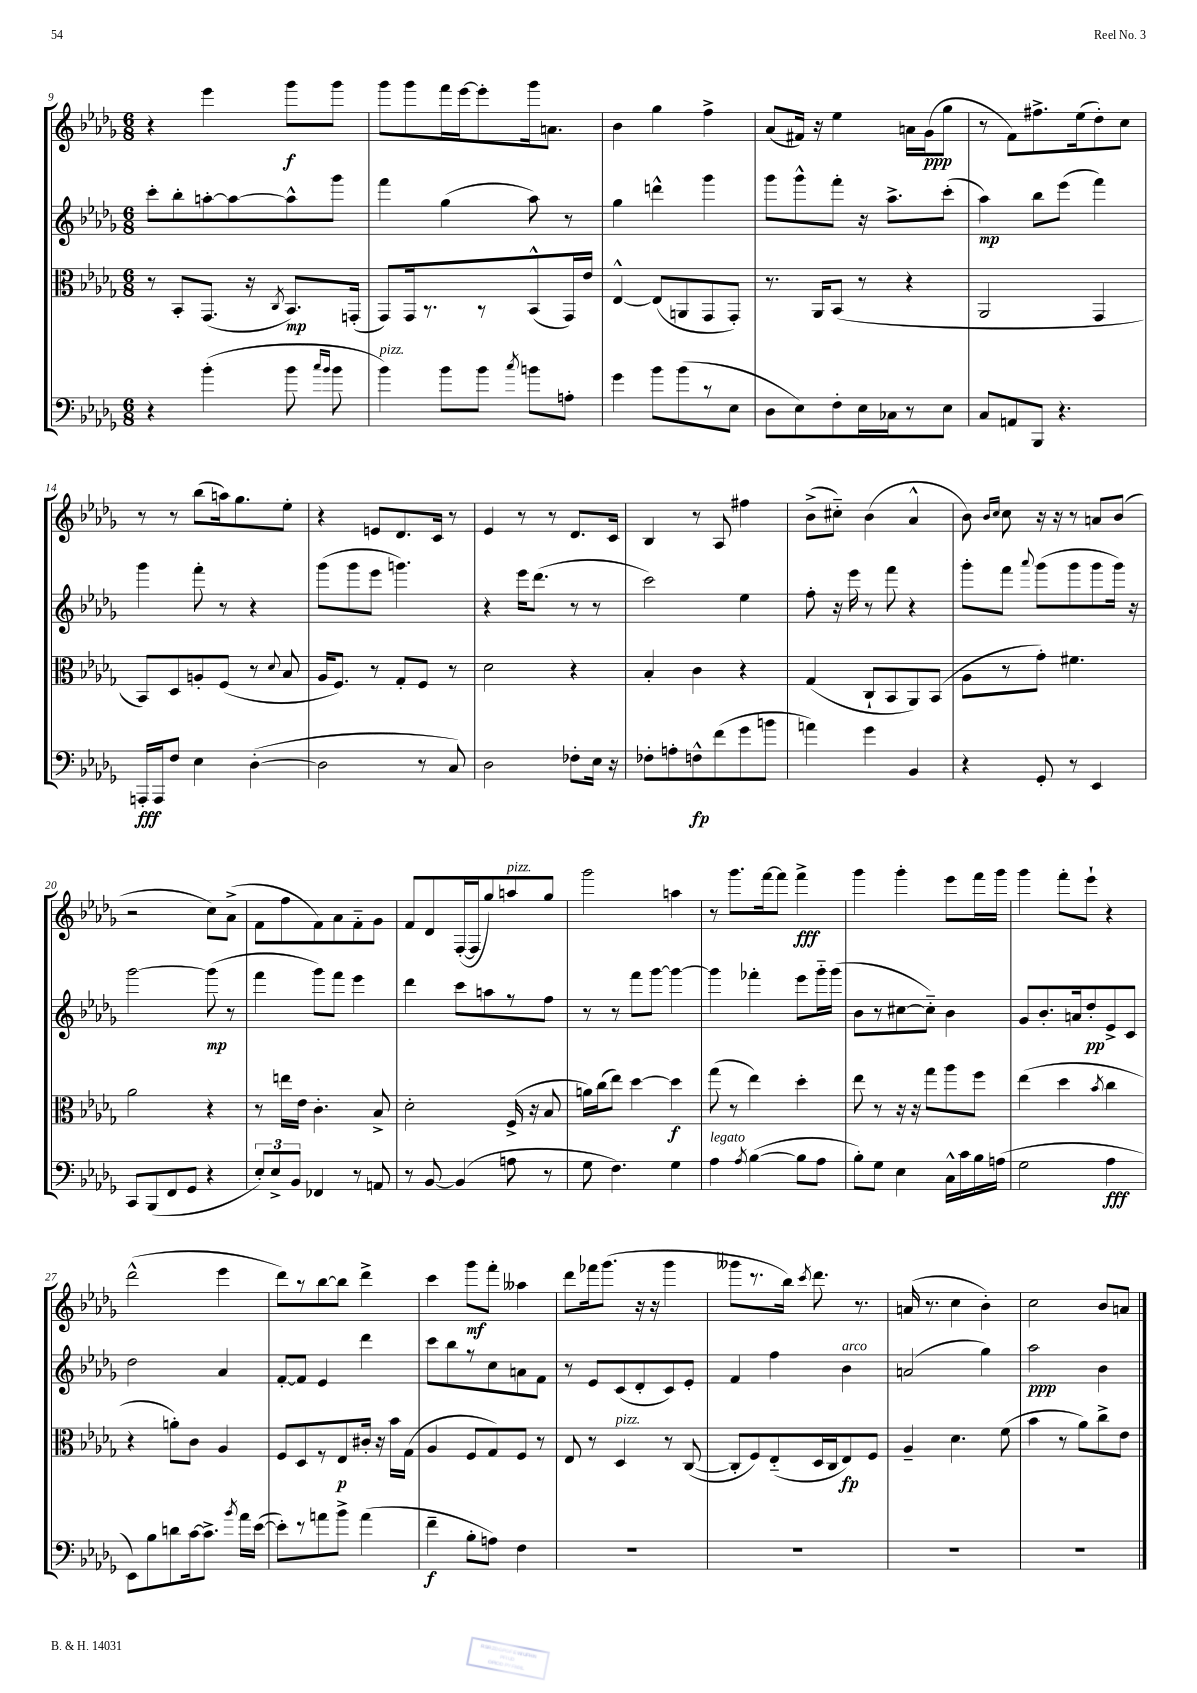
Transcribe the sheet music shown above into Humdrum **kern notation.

**kern	**kern	**kern	**kern
*staff4	*staff3	*staff2	*staff1
*clefF4	*clefC3	*clefG2	*clefG2
*k[b-e-a-d-g-]	*k[b-e-a-d-g-]	*k[b-e-a-d-g-]	*k[b-e-a-d-g-]
*M6/8	*M6/8	*M6/8	*M6/8
4r	8r	8ccc'	4r
.	8BB-'	8bb-'	.
(4b-'	(8.GG-	[8aa'	4eee-
.	.	8aa_	.
.	16r	.	.
.	8qC	.	.
8b-	8.BB-)	8aa^^]	8ggg-
16qqcc	.	.	.
16qqb-	.	.	.
8b-	.	8ggg-	8ggg-
.	(16GG'	.	.
=	=	=	=
4b-)	8GG-)	4fff	8ggg-
.	16GG-	.	8ggg-
.	8.r	.	.
8b-	.	(4gg-	16fff
.	.	.	[16eee-
8b-	8r	.	8eee-']
8qcc	.	.	.
8b	(8BB-^^	8aa-)	16ggg-
.	.	.	8.a
8A'	16GG-)	8r	.
.	16e-	.	.
=	=	=	=
4g-	[4E-^^	4gg-	4b-
8b-	(8E-]	4ddd^^	4gg-
(8b-	8AA	.	.
8r	8GG-	4ggg-	4ff^
8E-	8GG-')	.	.
=	=	=	=
8D-	8.r	8ggg-	(8a-
8E-)	.	8ggg-^^	16f#)
.	16AA-	.	16r
8F'	(8BB-	8fff'	4ee-
16E-	8r	16r	.
16C-	.	8.aa-^	.
8r	4r	.	16a
.	.	.	(16g-
8E-	.	(8ccc'	8gg-
=	=	=	=
8C	2AA-	4aa-)	8r
8AA	.	.	8f)
8BBB-	.	8bb-	8.ff#^
4.r	.	(8eee-	.
.	.	.	(16ee-
.	4GG-	4fff)	8dd-')
.	.	.	8cc
=	=	=	=
16AAA'	8BB-)	4ggg-	8r
16AAA	.	.	.
8F	8D-	.	8r
4E-	8A'	8fff'	(8bb-
.	(8F	8r	16aa)
.	.	.	8.gg-
([4D-'	8r	4r	.
.	8qqd-	.	.
.	8B-	.	8ee-'
=	=	=	=
2D-]	16A-	(8ggg-	4r
.	8.F)	.	.
.	.	8ggg-	.
.	8r	8eee-	8e
.	8G-'	4.ggg)	8.d-
8r	8F	.	.
.	.	.	16c
8C)	8r	.	8r
=	=	=	=
2D-	2d-	4r	4e-
.	.	16eee-	8r
.	.	(8.ddd-	.
.	.	.	8r
8F-'	4r	8r	8.d-
16E-	.	8r	.
16r	.	.	16c
=	=	=	=
8F-'	4B-'	2ccc)	4B-
8A'	.	.	.
8F^^	4c	.	8r
(8f	.	.	8A-
8g-	4r	4ee-	4ff#
8b	.	.	.
=	=	=	=
4a)	(4G-	8ff'	(8b-^
.	.	16r	8cc#'~)
.	.	16eee-	.
4g-	8C`	8r	(4b-
.	8BB-	8fff	.
4BB-	8AA-)	4r	4a-^^
.	(8BB-	.	.
=	=	=	=
4r	8A-	8ggg-'	8b-)
.	.	.	16qqb-
.	.	.	16qqcc
.	8r	8fff	8cc
.	.	8qqaaa-	.
8GG-'	8g-')	(8ggg-	16r
.	.	.	16r
8r	4.f#	8ggg-	8r
4EE-	.	8ggg-	8a
.	.	16ggg-)	(8b-
.	.	16r	.
=	=	=	=
8CC	2a-	[2ggg-	2r
(8BBB-	.	.	.
8FF	.	.	.
8GG-	.	.	.
4r	4r	(8ggg-]	8cc)
.	.	8r	(8a-^
=	=	=	=
12E-')	8r	4fff	8f
12E-^	.	.	.
.	16ee	.	8ff
12BB-	.	.	.
.	16e-	.	.
4FF-	4.c'	8ggg-)	8f)
.	.	8fff	8a-
8r	.	4eee-	8f'~
8AA	8B-^	.	8g-
=	=	=	=
8r	2d-'	4ddd-	8f
[8BB-	.	.	8d-
(4BB-]	.	8ccc	([16F'
.	.	.	16F]
.	.	8aa	8gg-)
8A	(16F^	8r	8aa
.	16r	.	.
8r	8B-	8ff	8gg-
=	=	=	=
8G-	16a)	8r	2ggg-
.	(16cc	.	.
4.F)	8ee-)	8r	.
.	[4dd-	8fff	.
.	.	[8ggg-	.
4G-	4dd-]	4ggg-_	4aa
=	=	=	=
4A-	(8gg-	4ggg-]	8r
.	8r	.	8.ggg-
8qA-	.	.	.
([4B-	4ee-)	4fff-'	.
.	.	.	[16fff
.	.	.	8fff]
8B-]	4dd-'	8eee-	4fff^
8A-	.	16ggg-'~	.
.	.	(16ggg-	.
=	=	=	=
8B-')	8ee-	8b-	4ggg-
8G-	8r	8r	.
4E-	16r	[8cc#	4ggg-'
.	16r	.	.
.	8gg-	8cc#'~])	.
16C^^	8aa-	4b-	8eee-
16c	.	.	.
16B-	8ff	.	16fff
(16A	.	.	16ggg-
=	=	=	=
2G-	(4ee-	8g-	4ggg-
.	.	8.b-'	.
.	4dd-	.	8fff'
.	.	16a	.
.	.	8dd-'	8eee-`
.	8qb-	.	.
4A-	4cc	8e-^	4r
.	.	8c	.
=	=	=	=
8EE-)	4r	2dd-	(2ddd-^^
8B-	.	.	.
8d	8a')	.	.
[16c	8c	.	.
8.c^]	.	.	.
.	4A-	4a-	4eee-
8qb-	.	.	.
16a-	.	.	.
([16e-	.	.	.
=	=	=	=
8e-'])	8F	[8f'	8ddd-)
8r	8D-	8f]	8r
8a	8r	4e-	[8bb-
8b-^	8E-	.	8bb-]
(4a	16c#'	4ddd-	4ddd-^
.	16r	.	.
.	16b-	.	.
.	(16G-	.	.
=	=	=	=
4f~	4A-	8ccc	4ccc
.	.	8bb-	.
8B-'	8F	8r	8ggg-
8A)	8G-)	8cc	8fff'
4F	8F	8a	4aa--
.	8r	8f	.
=	=	=	=
2.r	8E-	8r	8ddd-
.	8r	8e-	16fff-
.	.	.	(8.ggg-
.	4D-	(8c	.
.	.	8d-'	16r
.	.	.	16r
.	8r	8c)	4ggg-
.	([8C	8e-'	.
=	=	=	=
2.r	8C']	4f	8ggg--
.	8F)	.	8.r
.	(8E-'~	4ff	.
.	.	.	16bb-)
.	.	.	8qccc
.	16D-	.	8.ddd-
.	16C	.	.
.	8E-)	4b-	.
.	.	.	8.r
.	8F	.	.
=	=	=	=
2.r	4A-~	(2a	(16a
.	.	.	8.r
.	4.d-	.	4cc
.	.	4gg-)	4b-')
.	(8f	.	.
=	=	=	=
2.r	4b-	2aa-	2cc
.	8r	.	.
.	8a-)	.	.
.	8cc^	4b-	8b-
.	8e-	.	8a
==	==	==	==
*-	*-	*-	*-
